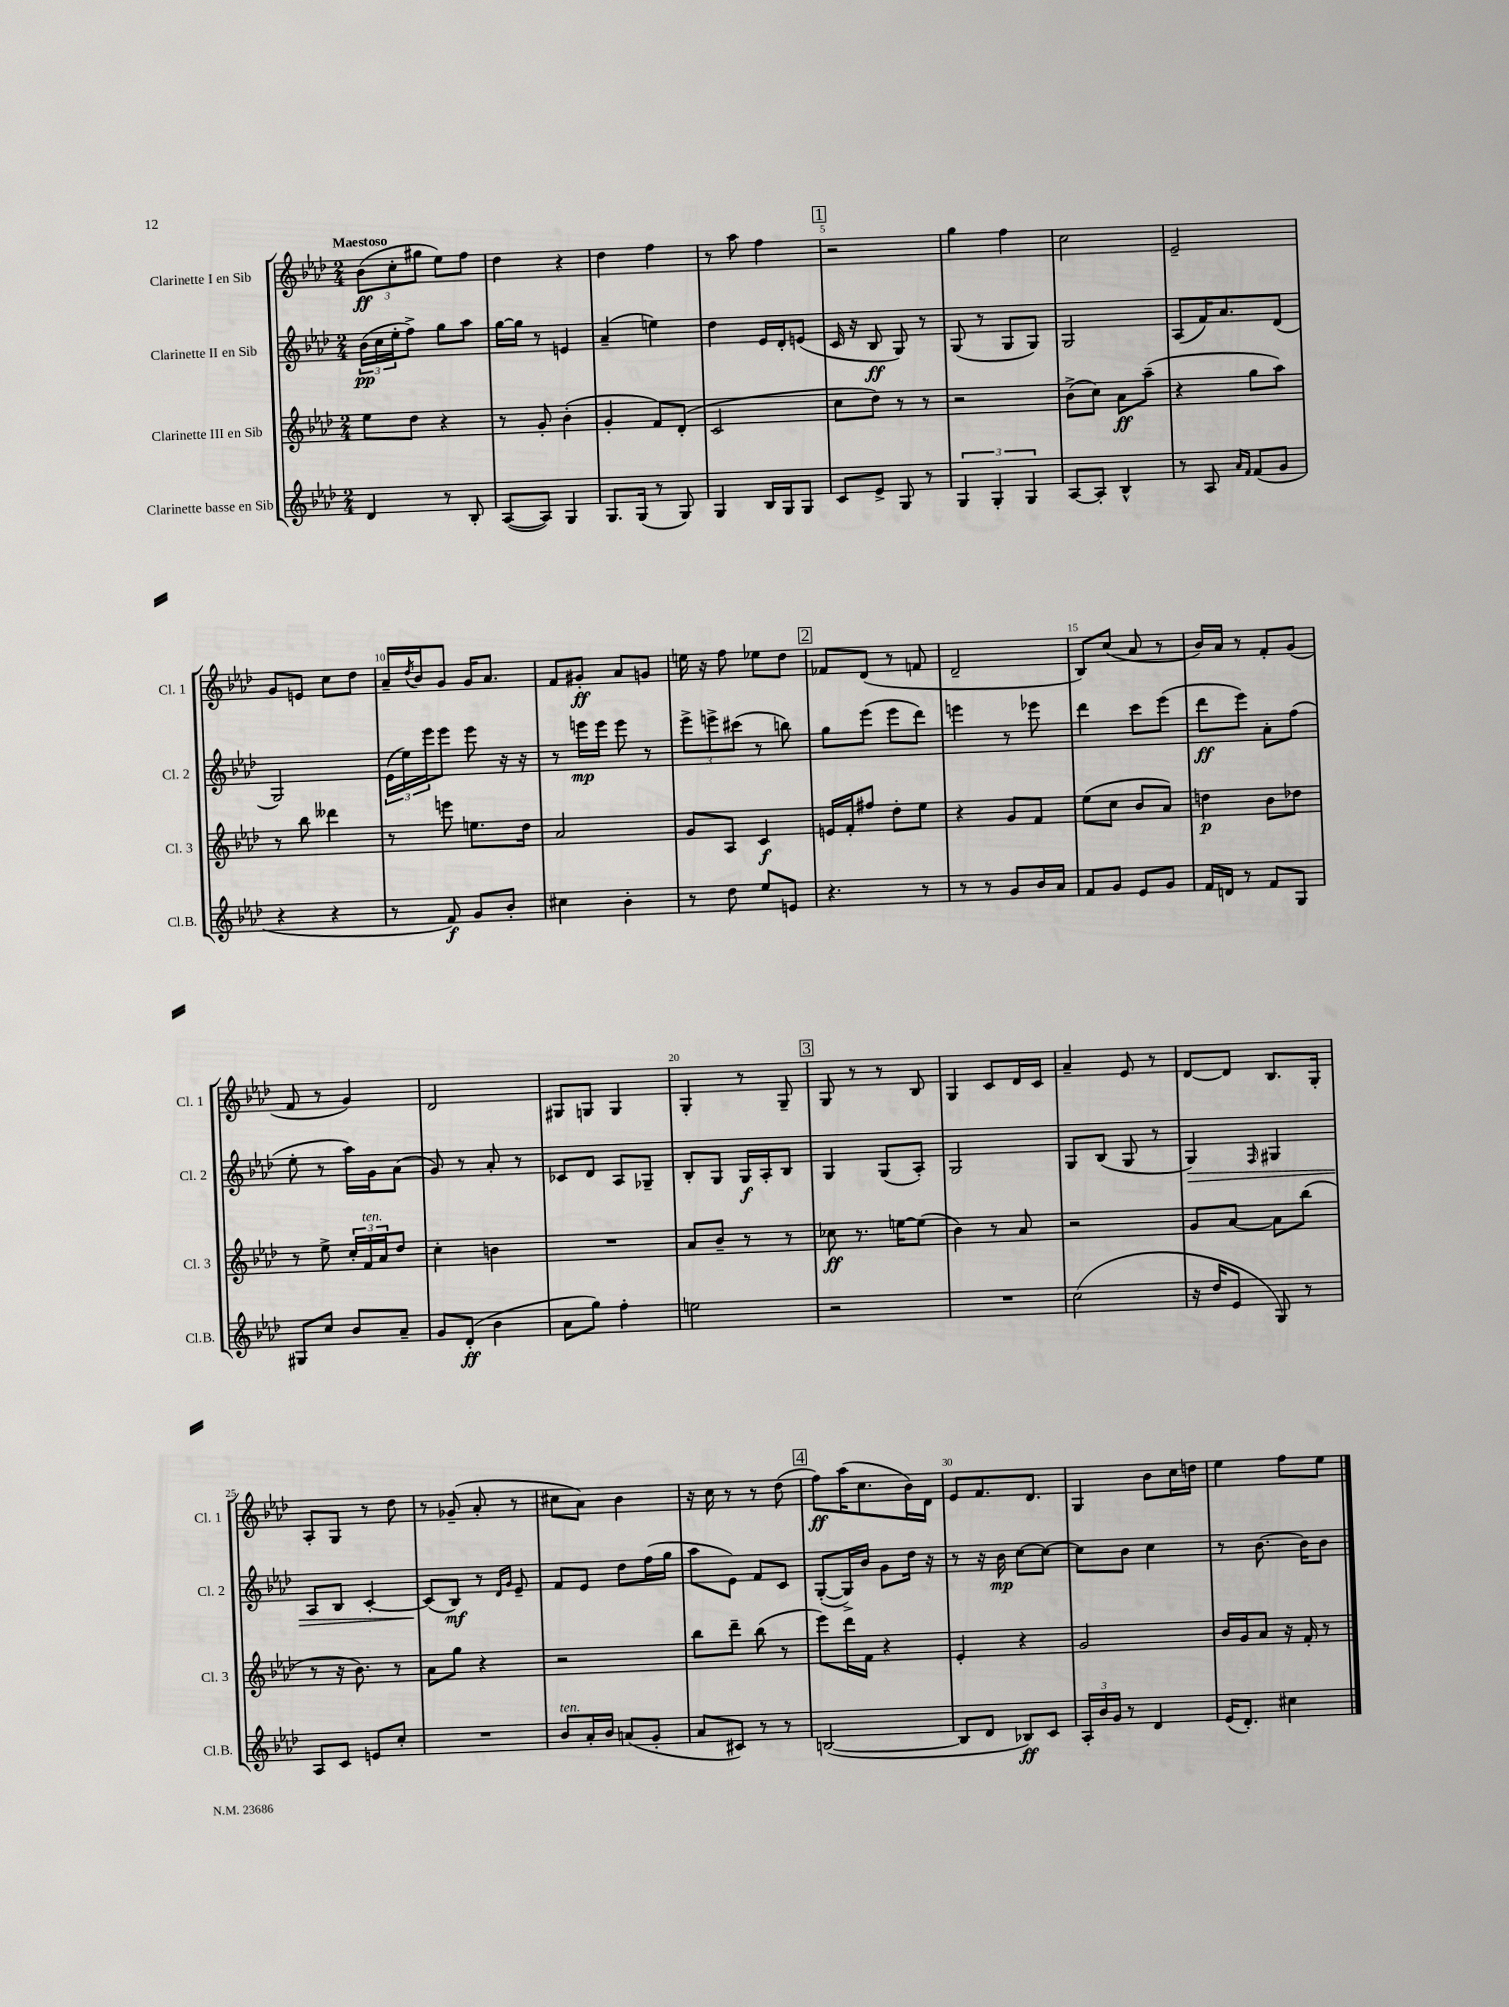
<<
\new StaffGroup <<
\new Staff = "s0" \with { instrumentName = "Clarinette I en Sib" shortInstrumentName = "Cl. 1" } {
    \clef treble \key aes \major \numericTimeSignature \time 2/4 \tempo "Maestoso"
    \tuplet 3/2 { bes'8\ff( c''8-. gis''8 } ees''8) f''8 |
    des''4 r4 |
    des''4 f''4 |
    r8 aes''8 f''4 |
    \mark \markup { \box "1" } r2 |
    g''4 f''4 |
    c''2 |
    ees'2-- |
    g'8 e'8 c''8 des''8 |
    aes'16-- \acciaccatura { des''8 } bes'16 g'8 g'16 aes'8. |
    f'8 gis'8-.\ff aes'8 g'8 |
    e''16 r16 f''8 ees''8 des''8 |
    \mark \markup { \box "2" } fes'8 des'8( r8 f'8 |
    des'2-- |
    bes8) c''8( aes'8 r8 |
    bes'16) aes'16 r8 f'8-. g'8( |
    f'8 r8 g'4) |
    des'2 |
    gis8 g8 g4 |
    g4-. r8 g8-- |
    \mark \markup { \box "3" } g8 r8 r8 bes8 |
    g4 c'8 des'16 c'16 |
    aes'4-- ees'8 r8 |
    des'8~ des'8 bes8. g16-. |
    aes8-. g8 r8 des''8 |
    r8 ges'8--( aes'8-. r8 |
    cis''8 aes'8) bes'4 |
    r16 c''16 r8 r8 des''8( |
    \mark \markup { \box "4" } f''8\ff) aes''16( c''8. bes'16) des'16 |
    ees'8 f'8. des'8. |
    g4 bes'8 c''16 d''16 |
    ees''4 f''8 ees''8 \bar "|." |
}
\new Staff = "s1" \with { instrumentName = "Clarinette II en Sib" shortInstrumentName = "Cl. 2" } {
    \clef treble \key aes \major \numericTimeSignature \time 2/4
    \tuplet 3/2 { bes'16\pp( c''16 ees''16-. } f''8->) g''8 aes''8 |
    g''16~ g''16 r8 e'4 |
    aes'4--( e''4) |
    des''4 ees'16 des'16-. e'8( |
    \mark \markup { \box "1" } c'16 r16 bes8\ff g8) r8 |
    g8( r8 g8 g8) |
    g2 |
    aes8( f'16) aes'8. des'8( |
    g2) |
    \tuplet 3/2 { ees'16( ees''16) ees'''16 } ees'''8 ees'''8 r16 r16 |
    r8 e'''16\mp e'''16 e'''8 r8 |
    \tuplet 3/2 { ees'''8-> e'''8-> cis'''8( } r8 b''8) |
    \mark \markup { \box "2" } g''8 ees'''8( ees'''8 des'''8) |
    e'''4 r8 ees'''8 |
    des'''4 c'''8 ees'''8( |
    des'''8\ff ees'''8) aes'8-. f''8( |
    ees''8-. r8 aes''16) g'16 aes'8( |
    g'8) r8 aes'8-. r8 |
    ces'8 des'8 aes8 ges8-- |
    bes8-. g8 g16\f aes16-. bes8 |
    \mark \markup { \box "3" } g4 g8( aes8-.) |
    g2 |
    g8 bes8( g8 r8 |
    g4\>) \grace { f16 } gis4 |
    aes8 bes8 c'4~-. |
    c'8\!( bes8\mf) r8 \grace { des'16 g'16 } ees'8-- |
    f'8 ees'8 des''8 f''16( g''16 |
    aes''8 ees'8) f'8 c'8 |
    \mark \markup { \box "4" } g8~-.( g16->) bes'16 g'8 des''16 r16 |
    r8 r16 bes'16\mp c''8~ c''8~ |
    c''8 bes'8 c''4 |
    r8 bes'8.~ bes'16 bes'8 \bar "|." |
}
\new Staff = "s2" \with { instrumentName = "Clarinette III en Sib" shortInstrumentName = "Cl. 3" } {
    \clef treble \key aes \major \numericTimeSignature \time 2/4
    ees''8 des''8 r4 |
    r8 g'8-. bes'4-.( |
    g'4-. f'8) des'8-.( |
    c'2 |
    \mark \markup { \box "1" } c''8 des''8) r8 r8 |
    r2 |
    bes'8->( c''8) aes'8\ff aes''8--( |
    r4 g''8 aes''8) |
    r8 bes''8 deses'''4 |
    r8 e'''8 e''8. des''16 |
    aes'2 |
    g'8 aes8 c'4\f |
    \mark \markup { \box "2" } e'16 f'16-. fis''8 des''8-. ees''8 |
    r4 g'8 f'8 |
    ees''8( c''8 bes'8 aes'8) |
    d''4\p bes'8 des''8 |
    r8 ees''8-> \tuplet 3/2 { c''16-. f'16^\markup { \italic "ten." } aes'16 } des''8 |
    c''4-. b'4 |
    R2 |
    aes'8 bes'8-- r8 r8 |
    \mark \markup { \box "3" } ces''8\ff r8. e''16~ e''8( |
    bes'4) r8 aes'8 |
    r2 |
    g'8 aes'8~ aes'8 bes''8( |
    r8 r16 bes'8.) r8 |
    aes'8 g''8 r4 |
    r2 |
    bes''8 des'''8-- bes''8( r8 |
    \mark \markup { \box "4" } ees'''8) des'''16 f'16 r4 |
    ees'4-. r4 |
    g'2 |
    bes'16 g'16 aes'8 r16 f'16-. r8 \bar "|." |
}
\new Staff = "s3" \with { instrumentName = "Clarinette basse en Sib" shortInstrumentName = "Cl.B." } {
    \clef treble \key aes \major \numericTimeSignature \time 2/4
    des'4 r8 bes8-. |
    aes8~( aes8) g4 |
    g8. g16( r8 g8) |
    g4 bes16 g16 g8 |
    \mark \markup { \box "1" } c'8 ees'8-> g8 r8 |
    \tuplet 3/2 { g4 g4-. g4 } |
    aes8~ aes8-. bes4-^ |
    r8 aes8 \grace { aes'16 f'16 } f'8( g'8 |
    r4 r4 |
    r8 f'8\f) g'8 bes'8-. |
    cis''4 bes'4-. |
    r8 des''8 ees''8 e'8 |
    \mark \markup { \box "2" } r4. r8 |
    r8 r8 g'8 bes'16 aes'16 |
    f'8 g'8 ees'8 g'8 |
    f'16 d'16 r8 f'8 g8 |
    gis8 c''8 bes'8 aes'8-- |
    g'8 des'8-.\ff( bes'4 |
    aes'8 g''8) f''4-. |
    e''2 |
    \mark \markup { \box "3" } r2 |
    R2 |
    c''2( |
    r16 des''16 ees'8 g8) r8 |
    aes8 c'8 e'8 c''8-. |
    R2 |
    bes'8^\markup { \italic "ten." } aes'16-. bes'16 a'8( g'8-. |
    aes'8 cis'8) r8 r8 |
    \mark \markup { \box "4" } b2~( |
    b8 des'8 bes8\ff) c'8 |
    \tuplet 3/2 { aes16-. bes'16 g'16 } r8 des'4 |
    ees'16( des'8.-.) cis''4 \bar "|." |
}
>>
>>
\layout { \context { \Score \override BarNumber.break-visibility = ##(#f #t #t) barNumberVisibility = #(every-nth-bar-number-visible 5) } }
